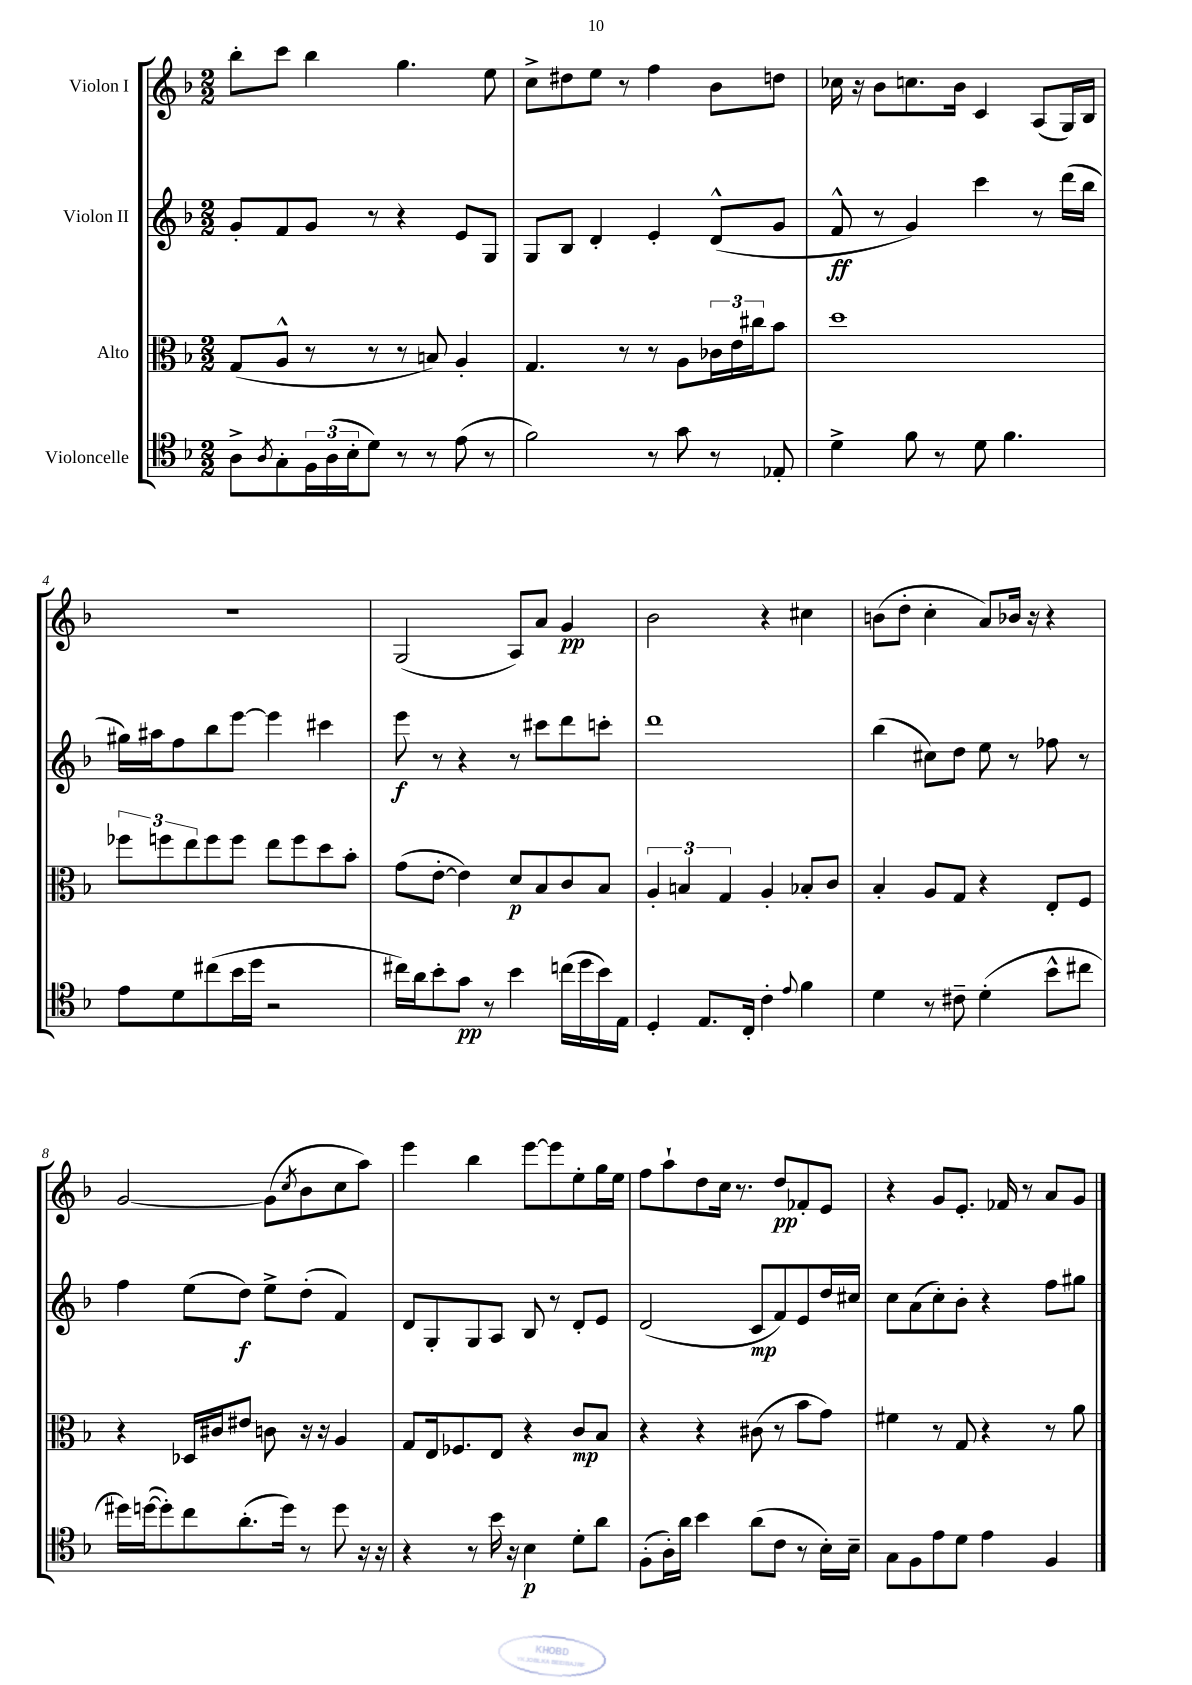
<<
\new StaffGroup <<
\new Staff = "s0" \with { instrumentName = "Violon I" } {
    \clef treble \key f \major \numericTimeSignature \time 2/2
    bes''8-. c'''8 bes''4 g''4. e''8 |
    c''8-> dis''8 e''8 r8 f''4 bes'8 d''8 |
    ces''16 r16 bes'8 c''8. bes'16 c'4 a8( g16) bes16 |
    r1 |
    g2( a8) a'8 g'4\pp |
    bes'2 r4 cis''4 |
    b'8( d''8-. c''4-. a'8) bes'16 r16 r4 |
    g'2~ g'8( \acciaccatura { c''8 } bes'8 c''8 a''8) |
    e'''4 bes''4 e'''8~ e'''8 e''8-. g''16 e''16 |
    f''8 a''8-! d''8 c''16 r8. d''8\pp fes'8-. e'8 |
    r4 g'8 e'8.-. fes'16 r8 a'8 g'8 \bar "|." |
}
\new Staff = "s1" \with { instrumentName = "Violon II" } {
    \clef treble \key f \major \numericTimeSignature \time 2/2
    g'8-. f'8 g'8 r8 r4 e'8 g8 |
    g8 bes8 d'4-. e'4-. d'8-^( g'8 |
    f'8-^\ff r8 g'4) c'''4 r8 d'''16( bes''16 |
    gis''16) ais''16 f''8 bes''8 e'''8~ e'''4 cis'''4 |
    e'''8\f r8 r4 r8 cis'''8 d'''8 c'''8-. |
    d'''1 |
    bes''4( cis''8) d''8 e''8 r8 fes''8 r8 |
    f''4 e''8( d''8\f) e''8-> d''8-.( f'4) |
    d'8 g8-. g8 a8 bes8 r8 d'8-. e'8 |
    d'2( c'8\mp f'8) e'8 d''16 cis''16 |
    c''8 a'8( c''8-.) bes'8-. r4 f''8 gis''8 \bar "|." |
}
\new Staff = "s2" \with { instrumentName = "Alto" } {
    \clef alto \key f \major \numericTimeSignature \time 2/2
    g8( a8-^ r8 r8 r8 b8) a4-. |
    g4. r8 r8 a8 \tuplet 3/2 { ces'16 e'16 cis''16 } bes'8 |
    d''1 |
    \tuplet 3/2 { fes''8 f''8 e''8 } f''8 f''8 e''8 f''8 d''8 bes'8-. |
    g'8( e'8~-. e'4) d'8\p bes8 c'8 bes8 |
    \tuplet 3/2 { a4-. b4 g4 } a4-. bes8-. c'8 |
    bes4-. a8 g8 r4 e8-. f8 |
    r4 des16 cis'16 eis'8 c'8 r16 r16 a4 |
    g8 e16 fes8. e8 r4 c'8\mp bes8 |
    r4 r4 cis'8( r8 bes'8 g'8) |
    fis'4 r8 g8 r4 r8 a'8 \bar "|." |
}
\new Staff = "s3" \with { instrumentName = "Violoncelle" } {
    \clef tenor \key f \major \numericTimeSignature \time 2/2
    a8-> \acciaccatura { a8 } g8-. \tuplet 3/2 { f16 a16( bes16-. } d'8) r8 r8 e'8( r8 |
    f'2) r8 g'8 r8 ees8-. |
    d'4-> f'8 r8 d'8 f'4. |
    e'8 d'8 cis''8( bes'16 d''16 r2 |
    cis''16) a'16 bes'8-. g'8\pp r8 bes'4 c''16( d''16 bes'16) e16 |
    d4-. e8. c16-. c'4-. \appoggiatura { e'8 } f'4 |
    d'4 r8 cis'8-- d'4-.( bes'8-^ cis''8 |
    dis''16) d''16~( d''8-.) c''8 a'8.-.( d''16) r8 d''8 r16 r16 |
    r4 r8 bes'16 r16 bes4\p d'8-. a'8 |
    f8-.( a16-.) a'16 bes'4 a'8( c'8 r8 bes16-.) bes16-- |
    g8 f8 e'8 d'8 e'4 f4 \bar "|." |
}
>>
>>
